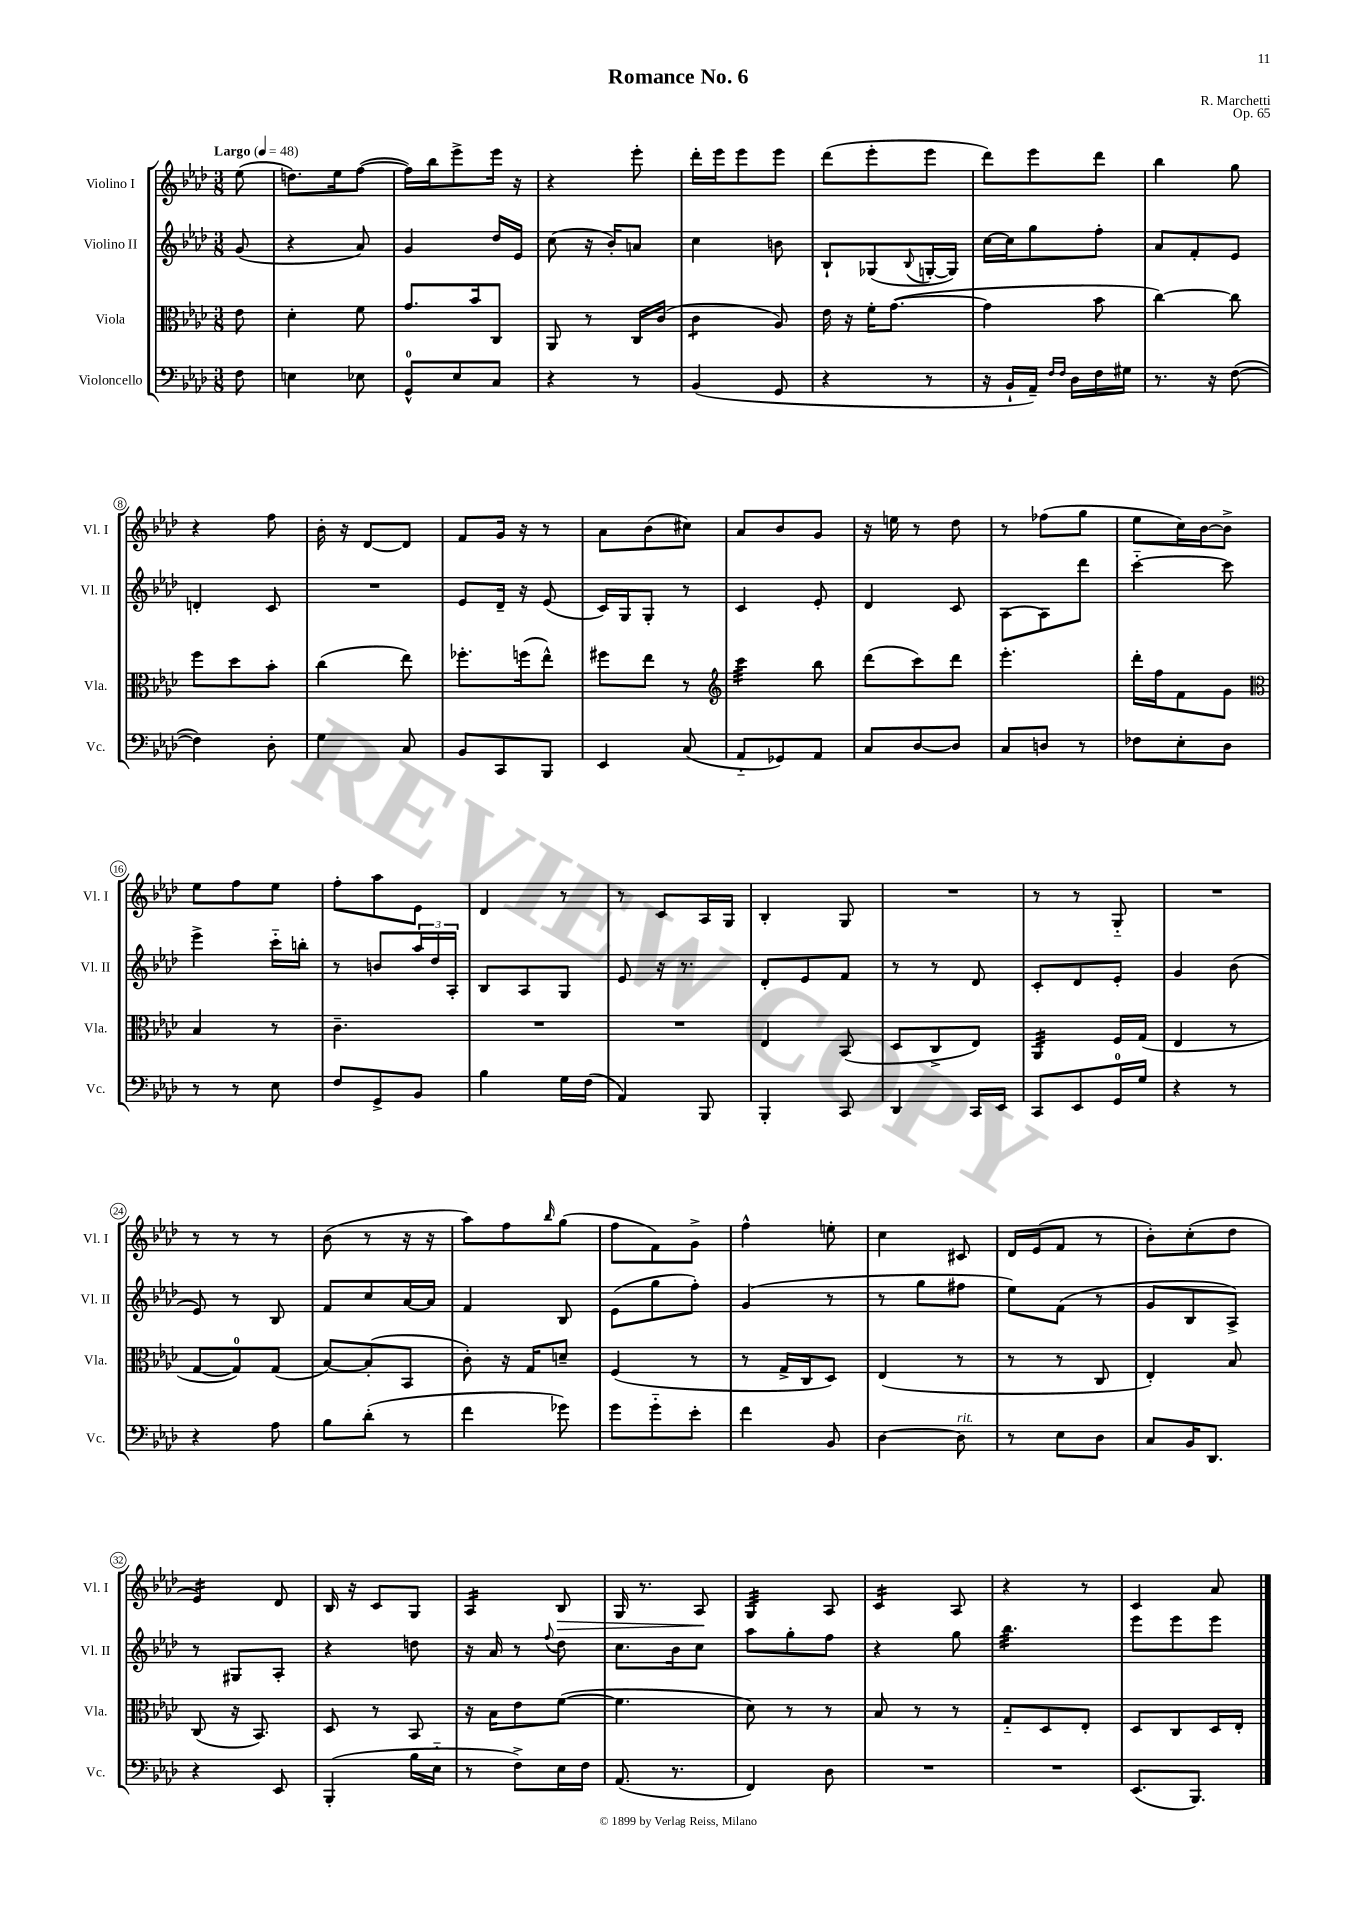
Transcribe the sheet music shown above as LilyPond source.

\header { title = "Romance No. 6" composer = "R. Marchetti" opus = "Op. 65" }
<<
\new StaffGroup <<
\new Staff = "s0" \with { instrumentName = "Violino I" shortInstrumentName = "Vl. I" } {
    \clef treble \key aes \major \numericTimeSignature \time 3/8 \partial 8 \tempo "Largo" 4 = 48
    ees''8( |
    d''8.) ees''16 f''8~( |
    f''16) bes''16 ees'''8-> ees'''16 r16 |
    r4 ees'''8-. |
    des'''16-. ees'''16 ees'''8 ees'''8 |
    des'''8( ees'''8-. ees'''8 |
    des'''8) ees'''8 des'''8 |
    bes''4 g''8 |
    r4 f''8 |
    bes'16-. r16 des'8~ des'8 |
    f'8 g'16 r16 r8 |
    aes'8 bes'8( cis''8) |
    aes'8 bes'8 g'8 |
    r16 e''16 r8 des''8 |
    r8 fes''8( g''8 |
    ees''8 c''16) bes'16~ bes'8-> |
    ees''8 f''8 ees''8 |
    f''8-. aes''8 ees'8 |
    des'4 r8 |
    r8 c'8 aes16 g16 |
    bes4-. g8 |
    R4. |
    r8 r8 g8-_ |
    R4. |
    r8 r8 r8 |
    bes'8( r8 r16 r16 |
    aes''8) f''8 \grace { bes''16 } g''8( |
    f''8 f'8) g'8-> |
    f''4-^ e''8-. |
    c''4 cis'8 |
    des'16 ees'16( f'8 r8 |
    bes'8-.) c''8-.( des''8 |
    ees'4:16) des'8 |
    bes16 r16 c'8 g8 |
    aes4:16 bes8\> |
    g16 r8. aes8\! |
    g4:32 aes8 |
    c'4:16 aes8 |
    r4 r8 |
    c'4 aes'8 \bar "|." |
}
\new Staff = "s1" \with { instrumentName = "Violino II" shortInstrumentName = "Vl. II" } {
    \clef treble \key aes \major \numericTimeSignature \time 3/8 \partial 8
    g'8( |
    r4 aes'8) |
    g'4 des''16 ees'16 |
    c''8( r16 bes'16-.) a'8 |
    c''4 b'8 |
    bes8-! ges8( \appoggiatura { bes8 } g16~-. g16) |
    c''16~ c''16 g''8 f''8-. |
    aes'8 f'8-. ees'8 |
    d'4-. c'8 |
    R4. |
    ees'8 des'16-- r16 ees'8( |
    c'16) g16 g8-. r8 |
    c'4 ees'8-. |
    des'4 c'8 |
    aes8~ aes8 des'''8 |
    c'''4~-_ c'''8 |
    ees'''4-> c'''16-_ b''16-. |
    r8 b'8 \tuplet 3/2 { aes''16 des''16 aes16-. } |
    bes8 aes8 g8 |
    ees'8 r16 r8. |
    des'8-. ees'8 f'8 |
    r8 r8 des'8 |
    c'8-. des'8 ees'8-. |
    g'4 bes'8( |
    ees'8) r8 bes8 |
    f'8 c''8 aes'16~ aes'16 |
    f'4 bes8 |
    ees'8( g''8 f''8-.) |
    g'4( r8 |
    r8 g''8 fis''8 |
    ees''8) f'8( r8 |
    g'8 bes8 aes8->) |
    r8 gis8 aes8-. |
    r4 d''8 |
    r16 aes'16 r8 \appoggiatura { f''8 } des''8 |
    c''8. bes'16 c''8 |
    aes''8 g''8-. f''8 |
    r4 g''8 |
    bes''4.:32 |
    ees'''8 ees'''8 ees'''8 \bar "|." |
}
\new Staff = "s2" \with { instrumentName = "Viola" shortInstrumentName = "Vla." } {
    \clef alto \key aes \major \numericTimeSignature \time 3/8 \partial 8
    ees'8 |
    des'4-. f'8 |
    g'8. bes'16 c8 |
    aes,8 r8 c16 c'16( |
    c'4:8 aes8) |
    ees'16 r16 f'16-. g'8.~( |
    g'4 bes'8 |
    c''4~) c''8 |
    f''8 des''8 bes'8-. |
    c''4( ees''8) |
    fes''8.-. f''16( ees''8-^) |
    fis''8 ees''8 r8 |
    \clef treble c'''4:32 bes''8 |
    des'''8( c'''8) des'''8 |
    ees'''4.-. |
    des'''16-. f''16 f'8 g'8 |
    \clef alto bes4 r8 |
    c'4.-- |
    R4. |
    R4. |
    ees4 bes,8( |
    des8 c8-> ees8) |
    aes,4:32 f16 g16( |
    ees4 r8 |
    g8~ g8-0) g8( |
    bes8~) bes8-.( bes,8 |
    c'8-.) r16 g16 d'8-- |
    f4( r8 |
    r8 g16-> c16 des8) |
    ees4( r8 |
    r8 r8 c8 |
    ees4-.) bes8 |
    c8( r16 bes,8.) |
    des8 r8 bes,8 |
    r16 bes16 ees'8 f'8~( |
    f'4. |
    des'8) r8 r8 |
    bes8 r8 r8 |
    g8-_ des8 ees8-. |
    des8 c8 des16 ees16-. \bar "|." |
}
\new Staff = "s3" \with { instrumentName = "Violoncello" shortInstrumentName = "Vc." } {
    \clef bass \key aes \major \numericTimeSignature \time 3/8 \partial 8
    f8 |
    e4 ees8 |
    g,8-0-^ ees8 c8 |
    r4 r8 |
    bes,4( g,8 |
    r4 r8 |
    r16 bes,16-! aes,16--) \grace { f16 f16 } des16 f16 gis16 |
    r8. r16 f8~( |
    f4) des8-. |
    g4 c8 |
    bes,8 c,8 bes,,8 |
    ees,4 c8( |
    aes,8-_ ges,8) aes,8 |
    c8 des8~ des8 |
    c8 d8 r8 |
    fes8 ees8-. des8 |
    r8 r8 ees8 |
    f8 g,8-> bes,8 |
    bes4 g16 f16( |
    aes,4) bes,,8 |
    bes,,4-. c,8 |
    des,4 c,16 ees,16 |
    c,8 ees,8 g,16-0 g16 |
    r4 r8 |
    r4 aes8 |
    bes8 des'8-.( r8 |
    f'4 ges'8) |
    g'8 g'8-_ ees'8-. |
    f'4 bes,8 |
    des4~ des8^\markup { \italic "rit." } |
    r8 ees8 des8 |
    c8 bes,16 des,8. |
    r4 ees,8 |
    bes,,4-.( bes16 ees16-_ |
    r8 f8->) ees16 f16 |
    aes,8.( r8. |
    f,4) des8 |
    R4. |
    R4. |
    ees,8.( bes,,8.) \bar "|." |
}
>>
>>
\layout { \context { \Score \override BarNumber.stencil = #(make-stencil-circler 0.1 0.3 ly:text-interface::print) } }
